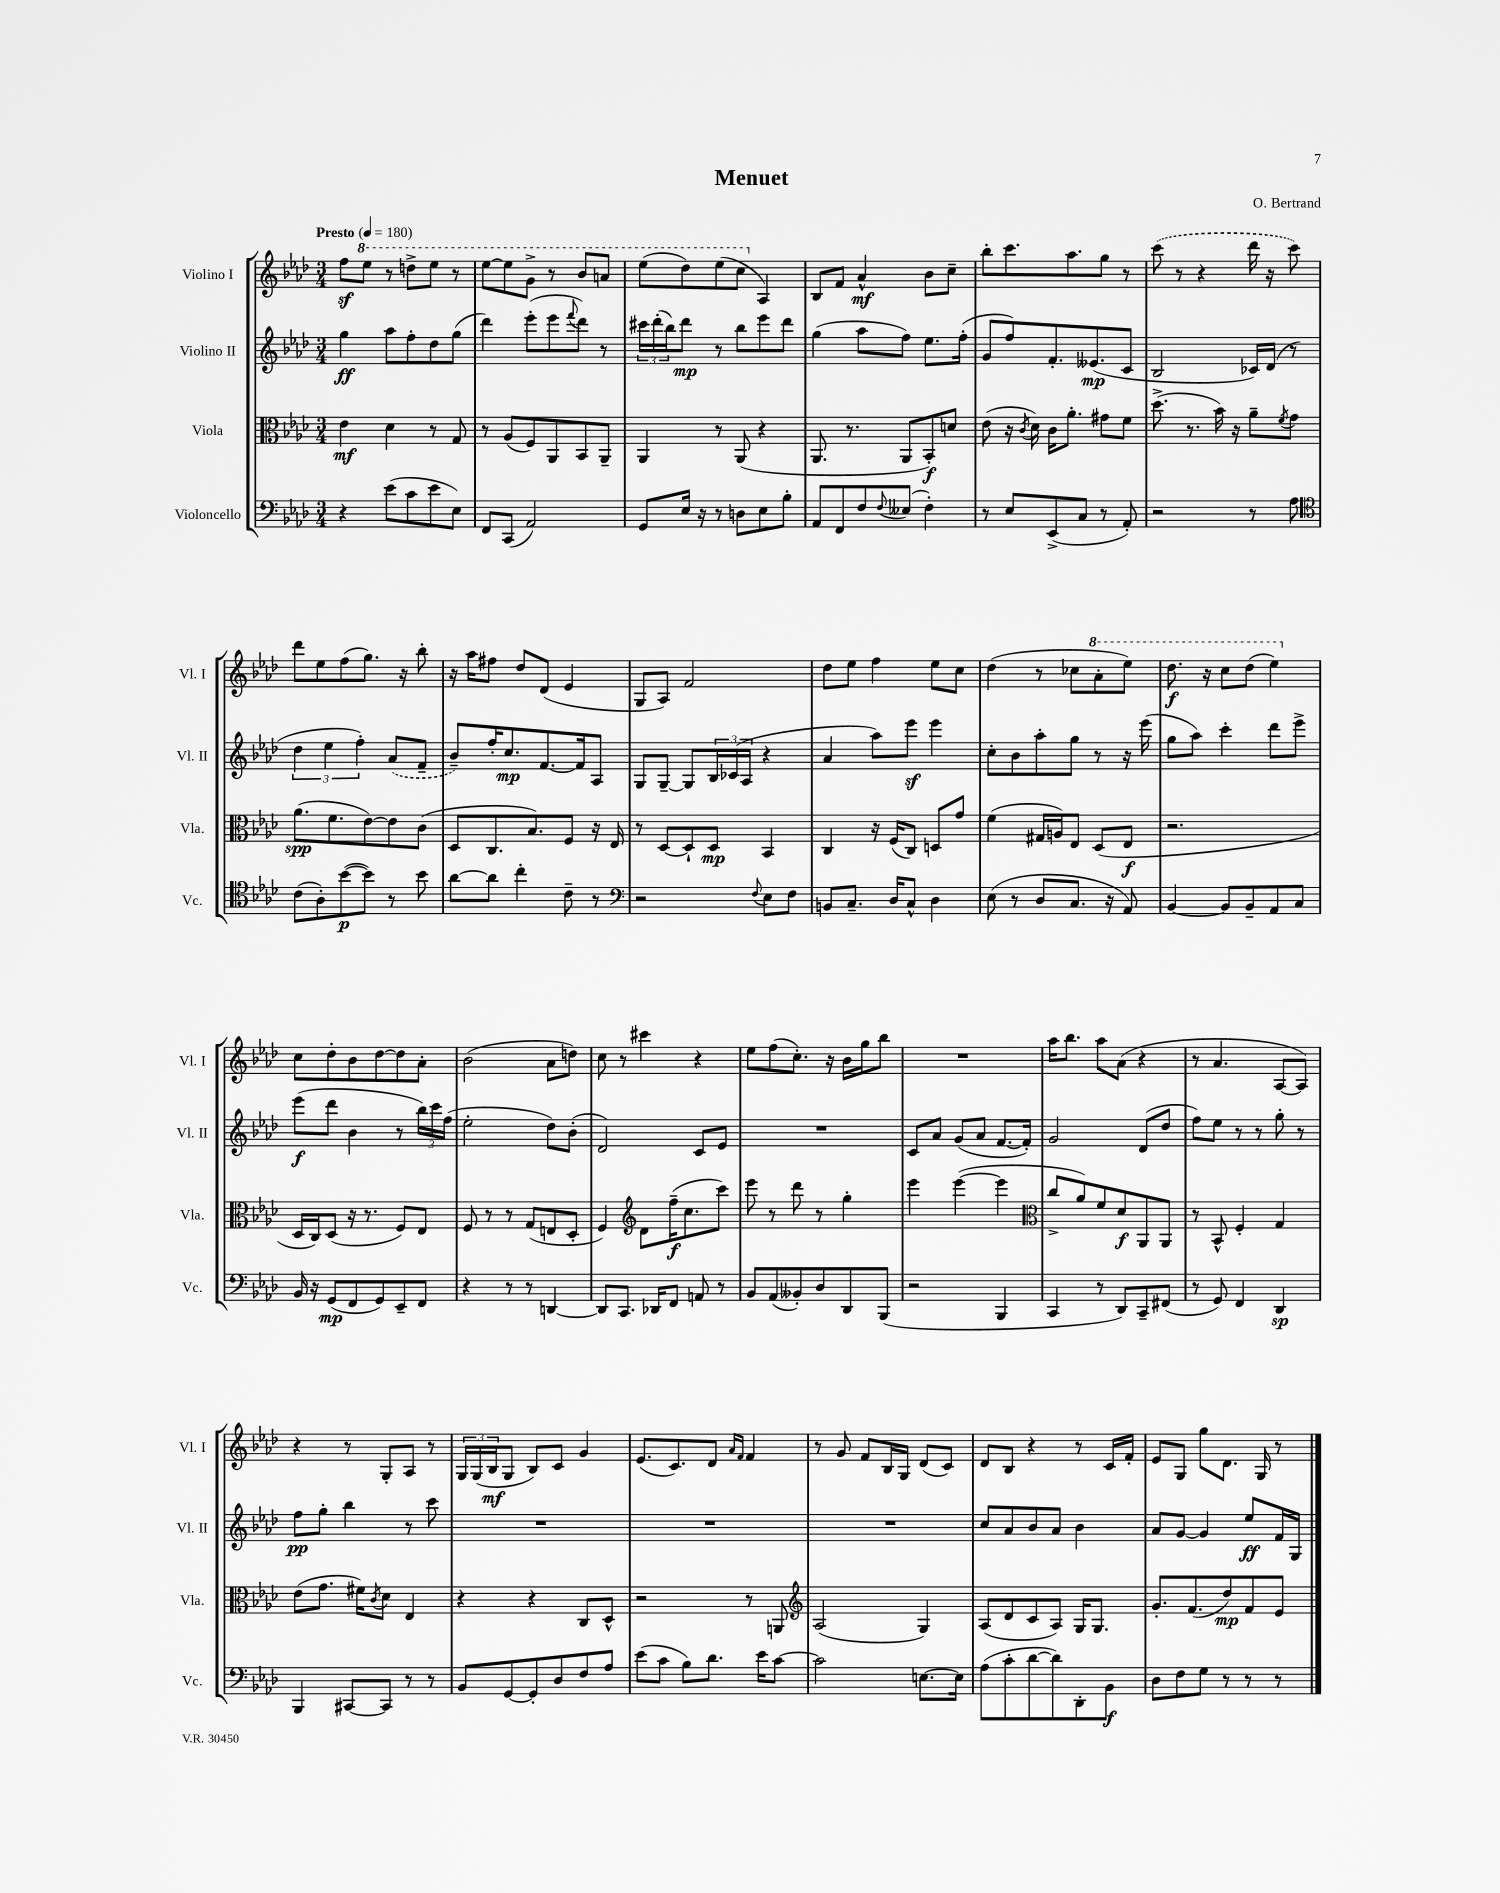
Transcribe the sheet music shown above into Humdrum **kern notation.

**kern	**kern	**kern	**kern
*staff4	*staff3	*staff2	*staff1
*clefF4	*clefC3	*clefG2	*clefG2
*k[b-e-a-d-]	*k[b-e-a-d-]	*k[b-e-a-d-]	*k[b-e-a-d-]
*M3/4	*M3/4	*M3/4	*M3/4
*MM180	*MM180	*MM180	*MM180
4r	4e-\	4gg\	8ff\L
.	.	.	8eee-\J
(8e-\L	4d-\	8aa-\L	8r
8c\	.	8ff'\	8ddd^\L
8e-\	8r	8dd-\	8eee-\J
8E-\J)	8G/	(8gg\J	8r
=	=	=	=
8FF/L	8r	4ddd-\)	[8eee-\L
(8CC/J	(8A-/L	.	8eee-\]
2AA-/)	8F/)	(8eee-'\L	8gg^\J
.	8AA-/	8eee-\	8r
.	.	8qqfff/	.
.	8BB-/	8ddd-\J)	8bb-/L
.	8AA-~/J	8r	8aa/J
=	=	=	=
8GG/L	4AA-/	24ccc#\LL	(8eee-\L
.	.	(24ddd-'\	.
.	.	24bb-\J)	.
16E-/Jk	.	8ddd-\J	8ddd-\)
16r	.	.	.
8r	8r	8r	(8eee-\
8D\L	(8AA-/	8bb-\L	8ccc\J
8E-\	4r	8eee-\	4A-/)
8B-'\J	.	8ddd-\J	.
=	=	=	=
8AA-/L	8.AA-/	(4gg\	8B-/L
8FF/	.	.	8f/J
.	8.r	.	.
8F/	.	8aa-\L	4a-^^/
8qqF/	.	.	.
(8E--/J	8AA-/L	8ff\J)	.
4F'\)	8BB-'/)	8.ee-\L	8b-\L
.	8d/J	.	8cc~\J
.	.	(16ff'\Jk	.
=	=	=	=
8r	(8e-\	8g/L	8bb-'\L
8E-/L	16r	8ff/)	8.ccc\
.	8qc/	.	.
.	16d-\)	.	.
(8EE-^/	16c\LK	8.f'/	.
.	8.a-'\J	.	8.aa-\
8C/J	.	.	.
.	.	(8.e--/	.
8r	8g#\L	.	8gg\J
8AA-'/)	8f\J	8c/J	8r
=	=	=	=
2r	(8.dd-^\	2B-/	(8ccc\
.	.	.	8r
.	8.r	.	.
.	.	.	4r
.	16b-\)	.	.
.	16r	.	.
8r	8a-~\L	16c-/LL)	16ddd-\
.	.	(16d-/JJ	16r
.	8qf/	.	.
8A-\	8g\J	8r	8ccc\)
=	=	=	=
*clefC4	*	*	*
(8c\L	(8.a-\L	6dd-\	8ddd-\L
8A-'\)	.	.	8ee-\
.	.	6ee-\	.
.	8.f\	.	.
([8b-\	.	.	(8ff\
.	.	6ff'\)	.
8b-\]J)	[8e-\)	.	8.gg\J)
8r	8e-\]	(8a-/L	.
.	.	.	16r
8b-\	(8c\J	8f~/J	8bb-'\
=	=	=	=
[8a-\L	8D-/L	8b-~/L)	16r
.	.	.	16aa-\LK
8a-\]J	8.C/	16ff'/K	8ff#\J
.	.	8.cc/	.
4cc'\	.	.	8dd-/L
.	8.B-/)	.	.
.	.	[8.f/	(8d-/J
8c~\	8F/J	.	4e-/
.	.	16f/]k	.
8r	16r	8A-/J	.
.	16E-/	.	.
=	=	=	=
*clefF4	*	*	*
2r	8r	8G/L	8G/L
.	[8D-/L	[8G~/J	8A-/J)
.	8D-`/]	8G/]L	2f/
.	8D-/J	24B-/L	.
.	.	(24c-/	.
.	.	24A-/JJ	.
8qqF/	.	.	.
8E-\L	4BB-/	4r	.
8F\J	.	.	.
=	=	=	=
8BB/L	4C/	4a-/	8dd-\L
8.C~/J	.	.	8ee-\J
.	16r	8aa-\L)	4ff\
16D-/LK	(16F/LK	.	.
8C^^/J	8C/J)	8eee-\J	.
4D-\	8D/L	4eee-\	8ee-\L
.	8g/J	.	8cc\J
=	=	=	=
(8E-\	(4f\	8cc'\L	(4dd-\
8r	.	8b-\	.
8D-/L	16G#/LL	8aa-'\	8r
.	16A/J)	.	.
8.C/J	8E-/J	8gg\J	8cc-\L
.	(8D-/L	8r	8aa-'\
16r	.	.	.
8AA-/)	8E-/J	16r	8eee-\J)
.	.	(16eee-\	.
=	=	=	=
[4BB-/	2.r	8gg\L	8.ddd-\
.	.	8aa-\J)	.
.	.	.	16r
8BB-/]L	.	4ccc'\	8ccc\L
8BB-~/	.	.	(8ddd-\J
8AA-/	.	8ddd-\L	4eee-\)
8C/J	.	8eee-^\J	.
=	=	=	=
16BB-/	16D-/LL	(8eee-\L	8cc\L
16r	16C/J)	.	.
(8GG/L	(8D-/J	8ddd-\J	8dd-'\
8FF/	16r	4b-\	8b-\
.	8.r	.	.
8GG/)	.	.	[8dd-\
8EE-~/	8F/L)	8r	8dd-\]
8FF/J	8E-/J	24bb-\LL)	8a-'\J
.	.	24ccc\	.
.	.	(24ff\JJ	.
=	=	=	=
4r	8F/	2ee-'\	(2b-\
.	8r	.	.
8r	8r	.	.
8r	(8G/L	.	.
[4DD/	8E/	8dd-\L)	8a-\L
.	8D-'/J	(8b-'\J	8dd\J)
=	=	=	=
8DD/]L	4F/)	2d-/)	8cc\
8.CC/J	.	.	8r
*	*clefG2	*	*
.	8d-\L	.	4ccc#\
16DD-/LK	.	.	.
8FF/J	(16ff~\K	.	.
.	8.cc\	.	.
8AA/	.	8c/L	4r
8r	8ccc\J)	8e-/J	.
=	=	=	=
8BB-/L	8eee-\	2.r	8ee-\L
(8AA-/	8r	.	(8ff\
8BB--'/)	8ddd-\	.	8.cc'\J)
8D-/	8r	.	.
.	.	.	16r
8DD-/	4gg'\	.	16b-\LL
.	.	.	16gg\J
(8BBB-/J	.	.	8bb-\J
=	=	=	=
2r	4eee-\	8c/L	2.r
.	.	8a-/J	.
.	([4eee-\	(8g/L	.
.	.	8a-/J	.
4BBB-/	4eee-\]	[8.f/L	.
.	.	16f'/]Jk)	.
=	=	=	=
*	*clefC3	*	*
4CC/	8cc^/L	2g/	16aa-\LK
.	.	.	8.bb-\J
.	8a-/)	.	.
8r	8f/	.	8aa-\L
8DD-/L)	8d-/	.	(8a-\J
8CC~/	8AA-/	(8d-/L	4r
(8FF#/J	8AA-/J	8dd-/J	.
=	=	=	=
8r	8r	8ff\L)	8r
8GG/)	8BB-^^/	8ee-\J	4.a-/
4FF/	4F'/	8r	.
.	.	8r	.
4DD-/	4G/	8gg'\	[8A-/L
.	.	8r	8A-/]J)
=	=	=	=
4BBB-/	(8e-\L	8ff\L	4r
.	8.g\J	8gg'\J	.
[8CC#/L	.	4bb-\	8r
.	16f#\LK)	.	.
.	8qc/	.	.
8CC#/]J	8d-\J	.	8G'/L
8r	4E-/	8r	8A-/J
8r	.	8ccc\	8r
=	=	=	=
8BB-/L	4r	2.r	24G/LL
.	.	.	(24G/
.	.	.	24B-/J
[8GG/	.	.	8G/J
8GG'/]	4r	.	8B-/L)
8D-/	.	.	8c/J
8F/	8C/L	.	4g/
8A-/J	8D-^^/J	.	.
=	=	=	=
(8e-\L	2r	2.r	(8.e-/L
8c\J	.	.	.
.	.	.	8.c/)
8B-\L)	.	.	.
8.d-\J	.	.	8d-/J
.	.	.	16qqa-/LL
.	.	.	16qqf/JJ
.	8r	.	4f/
16e-\LK	.	.	.
[8c\J	8AA/	.	.
=	=	=	=
*	*clefG2	*	*
2c\]	(2A-/	2.r	8r
.	.	.	8g/
.	.	.	8f/L
.	.	.	16B-/L
.	.	.	16G/JJ
[8.E\L	4G/)	.	(8d-/L
.	.	.	8c/J)
16E\]Jk	.	.	.
=	=	=	=
(8A-\L	(8A-/L	8cc/L	8d-/L
8c'\	8d-/	8a-/	8B-/J
[8d-\	8c/	8b-/	4r
8d-\])	8A-/J)	8a-/J	.
8DD-'\	16G/LK	4b-\	8r
.	8.G/J	.	.
8BB-\J	.	.	16c/LL
.	.	.	16f'/JJ
=	=	=	=
8D-\L	8.g'/L	8a-/L	8e-/L
8F\	.	[8g/J	8G/J
.	(8.f/	.	.
8G\J	.	4g/]	8gg\L
8r	8dd-/)	.	8.d-\J
8r	8f/	8ee-/L	.
.	.	.	16G/
8r	8e-/J	16f/L	8r
.	.	16G/JJ	.
==	==	==	==
*-	*-	*-	*-
